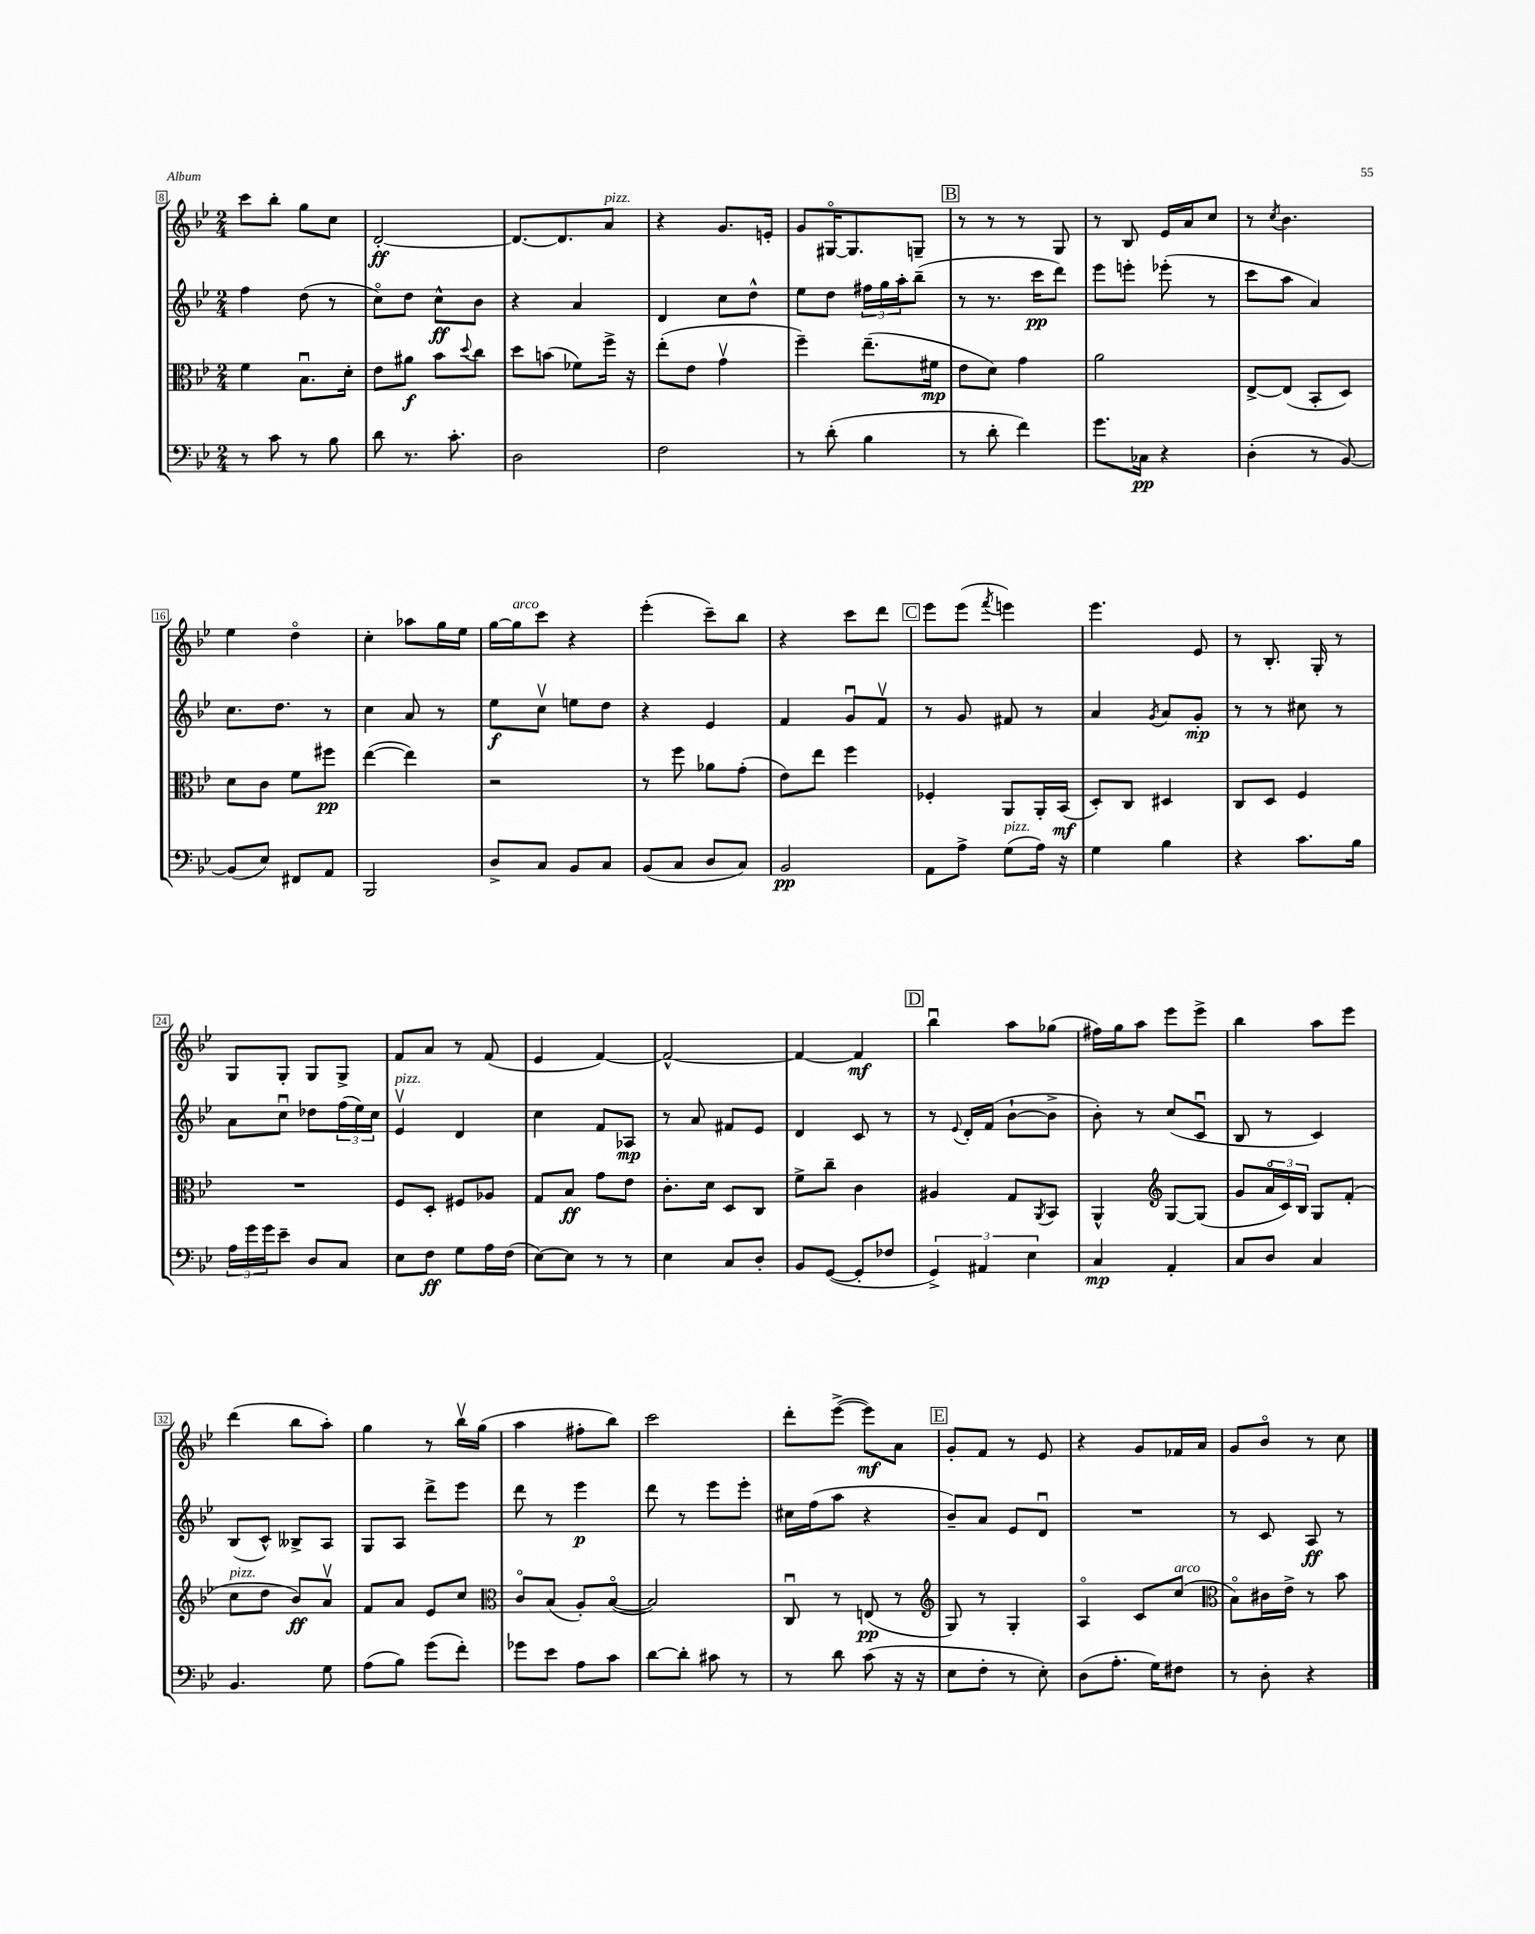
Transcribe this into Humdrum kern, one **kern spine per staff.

**kern	**dynam	**kern	**dynam	**kern	**dynam	**kern	**dynam
*part4	*part4	*part3	*part3	*part2	*part2	*part1	*part1
*staff4	*staff4	*staff3	*staff3	*staff2	*staff2	*staff1	*staff1
*clefF4	*	*clefC3	*	*clefG2	*	*clefG2	*
*k[b-e-]	*	*k[b-e-]	*	*k[b-e-]	*	*k[b-e-]	*
*M2/4	*	*M2/4	*	*M2/4	*	*M2/4	*
=8	=8	=8	=8	=8	=8	=8	=8
8r	.	4f\	.	4ff\	.	8ccc\L	.
8c\	.	.	.	.	.	8bb-'\J	.
8r	.	8.B-u\L	.	(8dd\	.	8gg\L	.
8B-\	.	.	.	8r	.	8cc\J	.
.	.	16d'\Jk	.	.	.	.	.
=9	=9	=9	=9	=9	=9	=9	=9
8d\	.	8e-\L	.	8cc\L)	.	[2d'/	ff
8.r	.	8a#X\J	f	8dd\J	.	.	.
.	.	8b-\L	.	8cc^^\L	ff	.	.
8.c'\	.	.	.	.	.	.	.
.	.	8qqdd/	.	.	.	.	.
.	.	8cc\J	.	8b-\J	.	.	.
=10	=10	=10	=10	=10	=10	=10	=10
2D\	.	8dd\L	.	4r	.	8.d/L_	.
.	.	(8bn\J	.	.	.	.	.
.	.	.	.	.	.	8.d/]	.
.	.	8f-X\L)	.	4a/	.	.	.
!	!	!	!	!	!	!LO:TX:a:i:t=pizz.	!
.	.	16ff^\Jk	.	.	.	8a/J	.
.	.	16r	.	.	.	.	.
=11	=11	=11	=11	=11	=11	=11	=11
2F\	.	(8ee-'\L	.	4d/	.	4r	.
.	.	8e-\J	.	.	.	.	.
.	.	4gv\	.	8cc\L	.	8.g/L	.
.	.	.	.	8dd^^\J	.	.	.
.	.	.	.	.	.	16en'/Jk	.
=12	=12	=12	=12	=12	=12	=12	=12
8r	.	4ff~\)	.	8ee-\L	.	8g/L	.
(8d'\	.	.	.	8dd\J	.	[16G#X/K	.
.	.	.	.	.	.	8.G#/]	.
4B-\	.	(8.ee-~\L	.	24ff#X\LL	.	.	.
.	.	.	.	24gg\	.	.	.
.	.	.	.	24aa'\J	.	.	.
.	.	.	.	(8bb-~\J	.	8Gn~/J	.
.	.	16f#X\Jk	mp	.	.	.	.
!!LO:REH:place=s1:t=B
=13	=13	=13	=13	=13	=13	=13	=13
8r	.	8e-\L	.	8r	.	8r	.
8d'\	.	8d\J)	.	8.r	.	8r	.
4f\)	.	4g\	.	.	.	8r	.
.	.	.	.	16ccc\KL	pp	.	.
.	.	.	.	8ddd\J)	.	8G/	.
=14	=14	=14	=14	=14	=14	=14	=14
8.g\L	.	2a\	.	8eee-\L	.	8r	.
.	.	.	.	8eeen'\J	.	8B-/	.
16C-X\Jk	pp	.	.	.	.	.	.
4r	.	.	.	(8eee-X'\	.	16e-/LL	.
.	.	.	.	.	.	16a/J	.
.	.	.	.	8r	.	8cc/J	.
=15	=15	=15	=15	=15	=15	=15	=15
(4D'\	.	[8E-^/L	.	8ccc\L	.	8r	.
.	.	.	.	.	.	8qcc/	.
.	.	(8E-/J]	.	8aa\J	.	4.b-\	.
8r	.	8BB-'/L	.	4a/)	.	.	.
[8BB-/)	.	8D/J)	.	.	.	.	.
!!LO:LB:g=z
=16	=16	=16	=16	=16	=16	=16	=16
(8BB-/L]	.	8d\L	.	8.cc\L	.	4ee-\	.
8E-/J)	.	8c\J	.	.	.	.	.
.	.	.	.	8.dd\J	.	.	.
8FF#X/L	.	8f\L	.	.	.	4dd\	.
8AA/J	.	8ff#X\J	pp	8r	.	.	.
=17	=17	=17	=17	=17	=17	=17	=17
2BBB-/	.	([4ee-\	.	4cc\	.	4cc'\	.
.	.	4ee-\])	.	8a/	.	8aa-X\L	.
.	.	.	.	8r	.	16gg\L	.
.	.	.	.	.	.	16ee-\JJ	.
=18	=18	=18	=18	=18	=18	=18	=18
8D^/L	.	2r	.	8ee-\L	f	[16gg\LL	.
!	!	!	!	!	!	!LO:TX:a:i:t=arco	!
.	.	.	.	.	.	16gg\J]	.
8C/J	.	.	.	8ccv\J	.	8ccc\J	.
8BB-/L	.	.	.	8een\L	.	4r	.
8C/J	.	.	.	8dd\J	.	.	.
=19	=19	=19	=19	=19	=19	=19	=19
(8BB-/L	.	8r	.	4r	.	(4eee-'\	.
8C/J	.	8ff\	.	.	.	.	.
8D/L	.	8a-X\L	.	4e-/	.	8ccc~\L)	.
8C/J)	.	(8g'\J	.	.	.	8bb-\J	.
=20	=20	=20	=20	=20	=20	=20	=20
2BB-/	pp	8e-\L)	.	4f/	.	4r	.
.	.	8ee-\J	.	.	.	.	.
.	.	4ff\	.	8gu/L	.	8ccc\L	.
.	.	.	.	8fv/J	.	8ddd\J	.
!!LO:REH:place=s1:t=C
=21	=21	=21	=21	=21	=21	=21	=21
8AA\L	.	4F-X'/	.	8r	.	8eee-\L	.
8A^\J	.	.	.	8g/	.	(8eee-\J	.
.	.	.	.	.	.	8qfff/	.
!LO:TX:a:i:t=pizz.	!	!	!	!	!	!	!
(8G\L	.	8AA/L	.	8f#X/	.	4eeen\)	.
16A\Jk)	.	16AA'/L	.	8r	.	.	.
16r	.	(16BB-/JJ	mf	.	.	.	.
=22	=22	=22	=22	=22	=22	=22	=22
4G\	.	8D'/L)	.	4a/	.	4.eee-\	.
.	.	8C/J	.	.	.	.	.
.	.	.	.	8qg/	.	.	.
4B-\	.	4D#X/	.	8a/L	.	.	.
.	.	.	.	8g'/J	mp	8e-/	.
=23	=23	=23	=23	=23	=23	=23	=23
4r	.	8C/L	.	8r	.	8r	.
.	.	8D/J	.	8r	.	8.B-'/	.
8.c\L	.	4F/	.	8cc#X\	.	.	.
.	.	.	.	.	.	16G'/	.
.	.	.	.	8r	.	8r	.
16B-\Jk	.	.	.	.	.	.	.
!!LO:LB:g=z
=24	=24	=24	=24	=24	=24	=24	=24
24A\LL	.	2r	.	8a\L	.	8G/L	.
24g\	.	.	.	.	.	.	.
24g\J	.	.	.	.	.	.	.
8e-~\J	.	.	.	8ccu\J	.	8G'/J	.
8D/L	.	.	.	8dd-X\L	.	8G/L	.
8C/J	.	.	.	(24ff\L	.	8G^/J	.
.	.	.	.	24ee-\)	.	.	.
.	.	.	.	24cc\JJ	.	.	.
=25	=25	=25	=25	=25	=25	=25	=25
!	!	!	!	!LO:TX:a:i:t=pizz.	!	!	!
8E-\L	.	8F/L	.	4e-v/	.	8f/L	.
8F\J	ff	8D'/J	.	.	.	8a/J	.
8G\L	.	8F#X/L	.	4d/	.	8r	.
16A\L	.	8A-X/J	.	.	.	(8f/	.
(16F\JJ	.	.	.	.	.	.	.
=26	=26	=26	=26	=26	=26	=26	=26
[8E-\L)	.	8G/L	.	4cc\	.	4e-/	.
8E-\J]	.	8B-/J	ff	.	.	.	.
8r	.	8g\L	.	8f/L	.	[4f/)	.
8r	.	8e-\J	.	8A-X/J	mp	.	.
=27	=27	=27	=27	=27	=27	=27	=27
4E-\	.	8.c'\L	.	8r	.	2f^^/_	.
.	.	.	.	8a/	.	.	.
.	.	16d\Jk	.	.	.	.	.
8C/L	.	8D/L	.	8f#X/L	.	.	.
8D'/J	.	8C/J	.	8e-/J	.	.	.
=28	=28	=28	=28	=28	=28	=28	=28
8BB-/L	.	8f^\L	.	4d/	.	4f/_	.
([8GG/J	.	8cc~\J	.	.	.	.	.
8GG'/L]	.	4c\	.	8c/	.	4f/]	mf
8F-X/J	.	.	.	8r	.	.	.
!!LO:REH:place=s1:t=D
=29	=29	=29	=29	=29	=29	=29	=29
6GG^/)	.	4A#X/	.	8r	.	4bb-u\	.
.	.	.	.	8qqe-/	.	.	.
.	.	.	.	16d'/LL	.	.	.
6AA#X/	.	.	.	.	.	.	.
.	.	.	.	(16f/JJ	.	.	.
.	.	8G/L	.	[8b-`\L	.	8aa\L	.
6E-\	.	.	.	.	.	.	.
.	.	8qAA/	.	.	.	.	.
.	.	8BB-/J	.	8b-^\J]	.	(8gg-X\J	.
=30	=30	=30	=30	=30	=30	=30	=30
4C/	mp	4AA^^/	.	8b-'\)	.	16ff#X\LL)	.
.	.	.	.	.	.	16gg\J	.
.	.	.	.	8r	.	8aa\J	.
*	*	*clefG2	*	*	*	*	*
4AA'/	.	[8G/L	.	(8cc/L	.	8eee-\L	.
.	.	(8G/J]	.	8cu/J	.	8eee-^\J	.
=31	=31	=31	=31	=31	=31	=31	=31
8C/L	.	8g/L	.	8B-/	.	4bb-\	.
8D/J	.	24a/L	.	8r	.	.	.
.	.	24c/)	.	.	.	.	.
.	.	24B-/JJ	.	.	.	.	.
4C/	.	8G/L	.	4c/)	.	8aa\L	.
.	.	(8f'/J	.	.	.	8eee-\J	.
!!LO:LB:g=z
=32	=32	=32	=32	=32	=32	=32	=32
!	!	!LO:TX:a:i:t=pizz.	!	!	!	!	!
4.BB-/	.	8cc\L	.	(8B-/L	.	(4ddd\	.
.	.	8dd\J	.	8c^^/J)	.	.	.
.	.	8b-/L)	ff	8B--X^/L	.	8bb-\L	.
8G\	.	8av/J	.	8A/J	.	8aa'\J)	.
=33	=33	=33	=33	=33	=33	=33	=33
(8A\L	.	8f/L	.	8G/L	.	4gg\	.
8B-\J)	.	8a/J	.	8A/J	.	.	.
(8g\L	.	8e-/L	.	8ddd^\L	.	8r	.
8f'\J)	.	8cc/J	.	8eee-\J	.	16bb-v\LL	.
.	.	.	.	.	.	(16gg\JJ	.
=34	=34	=34	=34	=34	=34	=34	=34
*	*	*clefC3	*	*	*	*	*
8g-X\L	.	8c/L	.	8ddd\	.	4aa\	.
8e-\J	.	(8B-/J	.	8r	.	.	.
8A\L	.	8A'/L)	.	4eee-\	p	8ff#X'\L	.
8c\J	.	([8B-/J	.	.	.	8bb-\J)	.
=35	=35	=35	=35	=35	=35	=35	=35
[8d\L	.	2B-/])	.	8ddd\	.	2ccc\	.
8d'\J]	.	.	.	8r	.	.	.
8c#X\	.	.	.	8eee-\L	.	.	.
8r	.	.	.	8eee-'\J	.	.	.
=36	=36	=36	=36	=36	=36	=36	=36
8r	.	8Cu/	.	16cc#X\LL	.	8ddd'\L	.
.	.	.	.	(16ff\J	.	.	.
8d\	.	8r	.	8aa\J	.	([8eee-^\J	.
(8c\	.	(8En/	pp	4r	.	8eee-\L])	mf
16r	.	8r	.	.	.	8a\J	.
16r	.	.	.	.	.	.	.
!!LO:REH:place=s1:t=E
=37	=37	=37	=37	=37	=37	=37	=37
*	*	*clefG2	*	*	*	*	*
8E-\L	.	8G/)	.	8b-~/L)	.	8g'/L	.
8F'\J	.	8r	.	8a/J	.	8f/J	.
8r	.	4G'/	.	8e-/L	.	8r	.
8E-'\)	.	.	.	8du/J	.	8e-/	.
=38	=38	=38	=38	=38	=38	=38	=38
(8D\L	.	4A/	.	2r	.	4r	.
8.A'\J	.	.	.	.	.	.	.
.	.	8c/L	.	.	.	8g/L	.
16G\KL)	.	.	.	.	.	.	.
!	!	!LO:TX:a:i:t=arco	!	!	!	!	!
8F#X\J	.	(8cc/J	.	.	.	16f-X/L	.
.	.	.	.	.	.	16a/JJ	.
=39	=39	=39	=39	=39	=39	=39	=39
*	*	*clefC3	*	*	*	*	*
8r	.	8B-\L)	.	8r	.	8g/L	.
8D'\	.	16c#X\L	.	8c/	.	8b-/J	.
.	.	16e-^\JJ	.	.	.	.	.
4r	.	8r	.	8A/	ff	8r	.
.	.	8b-\	.	8r	.	8cc\	.
==	==	==	==	==	==	==	==
*-	*-	*-	*-	*-	*-	*-	*-
